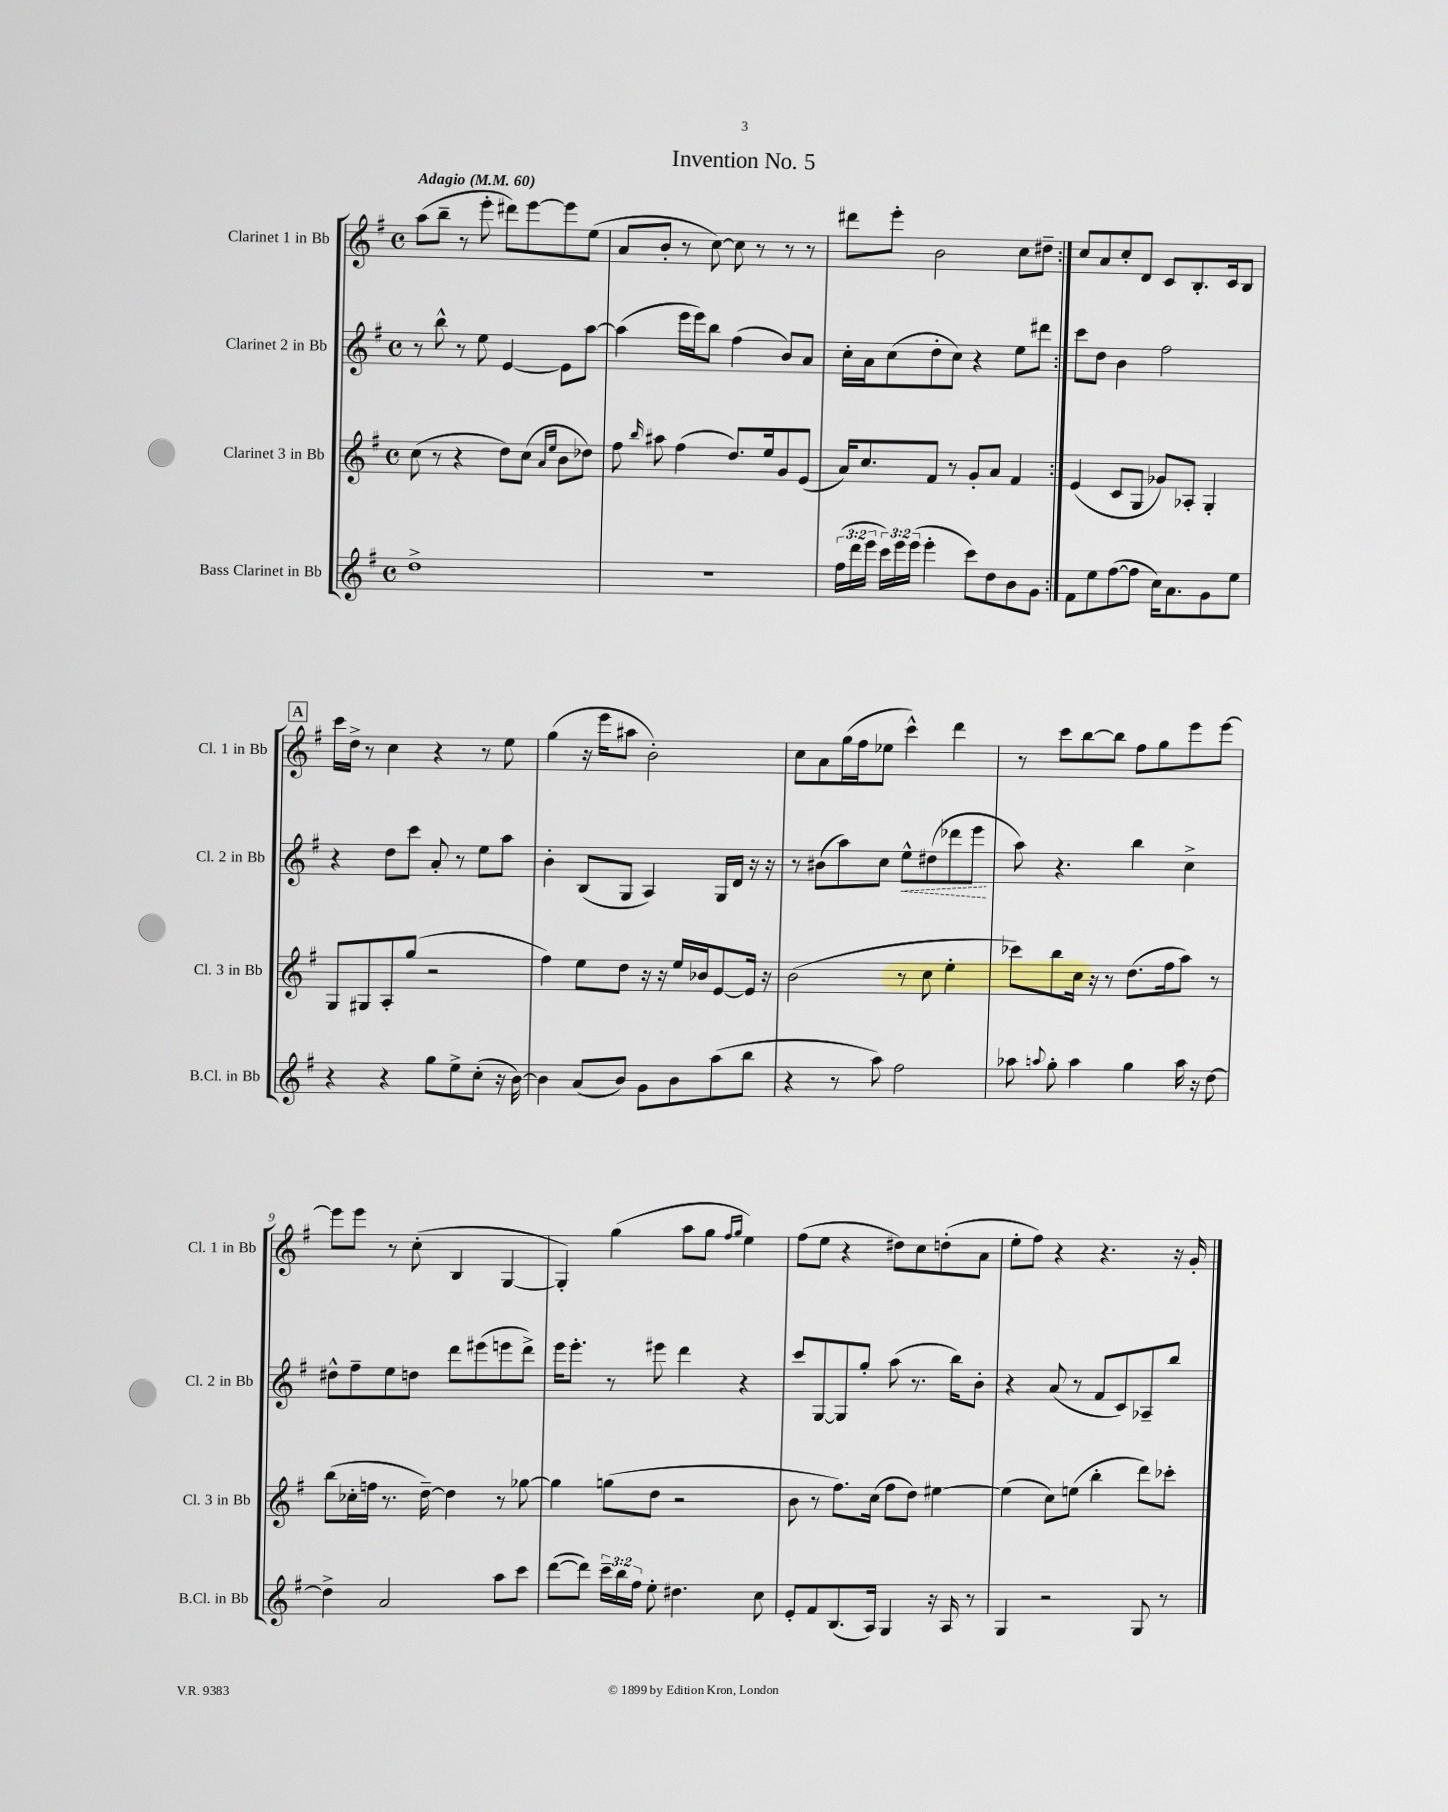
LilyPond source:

\header { title = "Invention No. 5" }
<<
\new StaffGroup <<
\new Staff = "s0" \with { instrumentName = "Clarinet 1 in Bb" shortInstrumentName = "Cl. 1 in Bb" } {
    \clef treble \key g \major \defaultTimeSignature \time 4/4 \tempo "Adagio" 4 = 60
    \autoBeamOff \repeat volta 2 { a''8[( b''8]-- r8 e'''8-. dis'''8[) e'''8~ e'''8 e''8]( |
    a'8[ b'8]-. r8 c''8~) c''8 r8 r8 r8 |
    dis'''8[ e'''8]-. b'2 c''8[ dis''8]-- | }
    c''8[ a'8 c''8-. d'8] c'8[ b8.-. c'16 b8] |
    \mark \markup { \box "A" } c'''16[ d''16]-> r8 c''4 r4 r8 e''8 |
    g''4( r16 e'''16[ ais''8] b'2-.) |
    c''8[ a'8 g''16( fis''16 ees''8] c'''4-^) d'''4 |
    r8 c'''8[ b''8~ b''8] fis''8[ g''8 e'''8 e'''8]~ |
    e'''8[ e'''8] r8 c''8-.( b4 g4~ |
    g4-.) g''4( a''8[ g''8] \grace { fis''16[ g''16] } e''4) |
    fis''8[( e''8] r4 dis''8[) c''8 d''8-.( a'8] |
    e''8[-. fis''8]) r4 r4. r16 g'16-. \bar "|." |
}
\new Staff = "s1" \with { instrumentName = "Clarinet 2 in Bb" shortInstrumentName = "Cl. 2 in Bb" } {
    \clef treble \key g \major \defaultTimeSignature \time 4/4
    \autoBeamOff \repeat volta 2 { r8 b''8-^ r8 e''8 e'4~ e'8[ a''8]~ |
    a''4( e'''16[ e'''16) b''8] fis''4( b'8[) a'8] |
    c''16[-. a'16 c''8( d''8-. c''8]) r4 e''8[ dis'''8] | }
    c'''8[ d''8] b'4 fis''2 |
    \mark \markup { \box "A" } r4 d''8[ c'''8] a'8-. r8 e''8[ a''8] |
    b'4-. b8[( g8] a4) g16[ d'16] r16 r16 |
    r8 bis'8[( a''8) c''8] \once \override Hairpin.style = #'dashed-line e''8[-^\< dis''8( des'''8 e'''8]\! |
    a''8) r4. b''4 c''4-> |
    dis''8[-^ fis''8-- e''8 d''8] d'''8[ eis'''8( e'''8 d'''8]->) |
    e'''16[ e'''8.]-. r8 eis'''8 d'''4 r4 |
    c'''8[ g8~ g8 g''8]-. a''8( r8. b''16[) b'8]-. |
    r4 a'8( r8 fis'8[ c'8) aes8-- b''8] \bar "|." |
}
\new Staff = "s2" \with { instrumentName = "Clarinet 3 in Bb" shortInstrumentName = "Cl. 3 in Bb" } {
    \clef treble \key g \major \defaultTimeSignature \time 4/4
    \autoBeamOff \repeat volta 2 { c''8( r8 r4 d''8[) c''8]( \grace { a'16[ e''16] } b'8[ des''8]) |
    fis''8 \grace { b''16 } ais''8 fis''4( d''8.[) e''16 g'8 e'8]( |
    a'16[) c''8. fis'8] r8 g'8[-. a'8] fis'4 | }
    e'4( c'8[ g8] ges'8[) aes8]-. g4-. |
    \mark \markup { \box "A" } g8[ gis8 a8-. g''8]( r2 |
    fis''4) e''8[ d''8] r16 r16 e''16[ bes'16 e'8~ e'16] r16 |
    b'2( r8 c''8 e''4-. |
    ces'''8[) b''8 c''16] r16 r8 d''8.[( fis''16 a''8]) r8 |
    b''8[( ces''16-. f''16] r8. d''16~--) d''4 r8 ges''8~ |
    ges''4 g''8[( d''8] r2 |
    b'8 r8 fis''8.[) c''16]( fis''8[ d''8]) eis''4~ |
    eis''4( c''8[) e''8]( b''4-. d'''8[) ces'''8]-. \bar "|." |
}
\new Staff = "s3" \with { instrumentName = "Bass Clarinet in Bb" shortInstrumentName = "B.Cl. in Bb" } {
    \clef treble \key g \major \defaultTimeSignature \time 4/4 \override Staff.TupletNumber.text = #tuplet-number::calc-fraction-text
    \autoBeamOff \repeat volta 2 { d''1-> |
    R1 |
    \tuplet 3/2 { fis''16[( d'''16 e'''16] } \tuplet 3/2 { c'''16[) e'''16 e'''16]( } e'''4-. c'''8[) d''8 b'8 g'8] | }
    fis'8[ e''8 fis''8~( fis''8] c''16[) a'8. g'8 e''8] |
    \mark \markup { \box "A" } r4 r4 g''8[ e''8-> c''8]-.( r16 b'16~) |
    b'4 a'8[( b'8]) g'8[ b'8 a''8( b''8] |
    r4 r8 a''8) fis''2 |
    aes''8 \appoggiatura { a''8 } g''8-. a''4 g''4 a''16 r16 d''8~ |
    d''4-> a'2 a''8[ c'''8] |
    d'''8[~( d'''8]) \tuplet 3/2 { c'''16[-- b''16 fis''16] } e''8-. dis''4. c''8 |
    e'8[-. fis'8 b8.( a16]) g4 r16 a16 r8 |
    g4 r2 g8 r8 \bar "|." |
}
>>
>>
